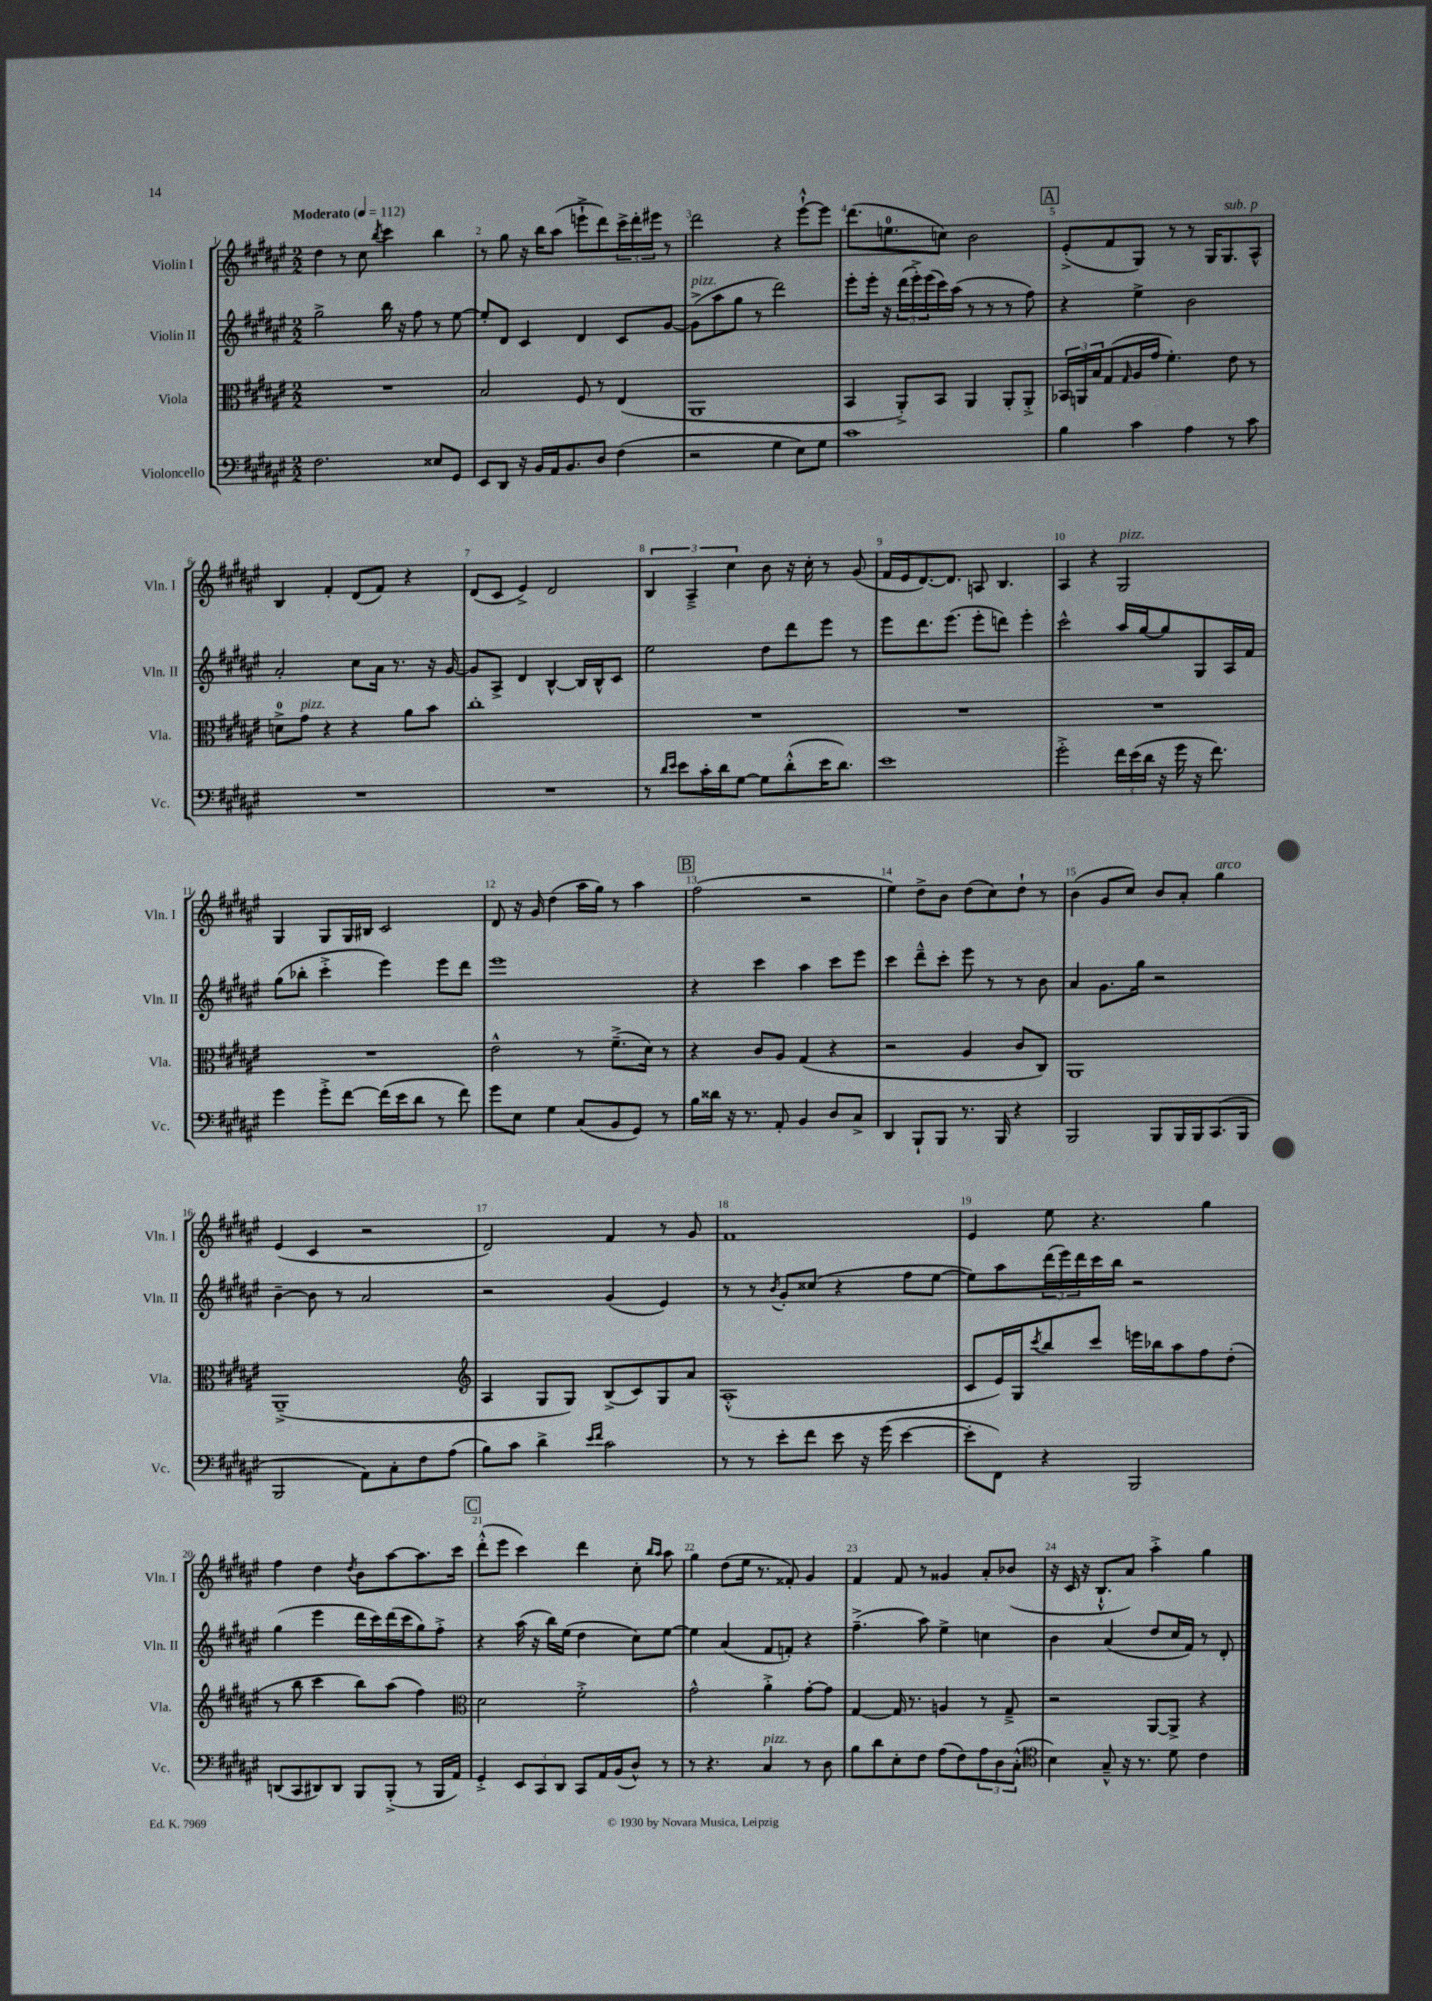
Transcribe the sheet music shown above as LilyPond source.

<<
\new StaffGroup <<
\new Staff = "s0" \with { instrumentName = "Violin I" shortInstrumentName = "Vln. I" } {
    \clef treble \key fis \major \numericTimeSignature \time 2/2 \tempo "Moderato" 4 = 112
    dis''4 r8 cis''8 \acciaccatura { b''8 } cis'''4 b''4 |
    r8 gis''8 r16 b''16 ais''8( e'''8-!-> dis'''8) \tuplet 3/2 { cis'''16-> dis'''16-. eis'''16 } r8 |
    dis'''2 r4 eis'''8~-!-^ eis'''8 |
    dis'''8.( e''8.-0 c''8) b'2 |
    \mark \markup { \box "A" } eis'8-.->( fis'8 gis8) r8 r8 gis16 gis8.^\markup { \italic "sub. p" } ais8-^ |
    b4 fis'4-. dis'8( fis'8) r4 |
    dis'8( cis'8 eis'4->) dis'2 |
    \tuplet 3/2 { b4 ais4---> cis''4 } b'8 r16 cis''16-. r8 gis'8( |
    fis'16 eis'16 dis'8.~) dis'8. a8 b4. |
    ais4 r4 gis2^\markup { \italic "pizz." } |
    gis4 gis8 gis16 bis16 cis'2 |
    dis'8 r16 gis'16 dis''4( ais''16 gis''16) r8 ais''4 |
    \mark \markup { \box "B" } fis''2( r2 |
    eis''4) dis''8-> b'8 dis''8( cis''8) dis''8-! r8 |
    b'4( gis'8 cis''8) b'8 ais'8-. gis''4^\markup { \italic "arco" } |
    eis'4( cis'4 r2 |
    dis'2) fis'4 r8 gis'8 |
    fis'1 |
    eis'4 eis''8 r4. gis''4 |
    fis''4 dis''4 \acciaccatura { dis''8 } b'8 ais''8~ ais''8. cis'''16 |
    \mark \markup { \box "C" } dis'''8-.-^( eis'''8 cis'''4) dis'''4 cis''8-. \grace { b''16 ais''16 } ais''8 |
    gis''4 dis''8( eis''16 r8. fisis'8-.) gis'4 |
    fis'4 fis'8 r8 gisis'4 ais'8-. bes'8( |
    r16 cis'16 r16 b8.-!-^ ais'8) ais''4-.-> gis''4 \bar "|." |
}
\new Staff = "s1" \with { instrumentName = "Violin II" shortInstrumentName = "Vln. II" } {
    \clef treble \key fis \major \numericTimeSignature \time 2/2
    gis''2-> b''16 r16 fis''8 r8 eis''8~ |
    eis''8-. dis'8 cis'4 dis'4 cis'8 gis'8~ |
    gis'8->^\markup { \italic "pizz." }( ais''8 gis''8 r8 dis'''2) |
    eis'''8-. eis'''16-. r16 \tuplet 3/2 { dis'''16( eis'''16-.->) eis'''16( } cis'''16) ais''16( r8 r8 r8 fis''8) |
    \mark \markup { \box "A" } r4 eis''4-> b'2 |
    ais'2-. cis''8 ais'16 r8. r16 gis'16~ |
    gis'8 ais8-> dis'4 b4~-^ b16 b16-^ cis'8 |
    eis''2 dis''8 dis'''8 eis'''8 r8 |
    eis'''8 dis'''8. eis'''8.( eis'''8-. d'''8) eis'''4-. |
    cis'''2-^ ais''16 gis''16~ gis''8 gis8 ais16 fis'16 |
    gis''8( bes''8-. cis'''4-.-> eis'''4) eis'''8 dis'''8 |
    eis'''1 |
    \mark \markup { \box "B" } r4 cis'''4 ais''4 cis'''8 eis'''8 |
    cis'''4 dis'''8---^ cis'''8-. eis'''8 r8 r8 b'8 |
    ais'4 gis'8. gis''16 r2 |
    b'4~-- b'8 r8 ais'2 |
    r2 gis'4( eis'4) |
    r8 r8 \acciaccatura { b'8 } gis'8-. cisis''8( r4 fis''8 eis''8~ |
    eis''8) ais''8 \tuplet 3/2 { dis'''16( eis'''16) dis'''16 } cis'''16 b''16 r2 |
    gis''4( eis'''4 dis'''16 cis'''16) dis'''16( cis'''16 gis''8) fis''8-.-> |
    \mark \markup { \box "C" } r4 ais''16( r16 b''16) eis''16( dis''4 cis''8) eis''8~ |
    eis''4 ais'4( fis'8 f'8-.) r4 |
    fis''4.--->( ais''8) eis''4-> c''4 |
    b'4 ais'4( dis''8 cis''16 fis'16) r8 dis'8-. \bar "|." |
}
\new Staff = "s2" \with { instrumentName = "Viola" shortInstrumentName = "Vla." } {
    \clef alto \key fis \major \numericTimeSignature \time 2/2
    R1 |
    b2 fis8 r8 eis4( |
    ais,1 |
    b,4 ais,8-.->) b,8 ais,4 ais,8-. ais,8-.-> |
    \mark \markup { \box "A" } \tuplet 3/2 { bes,16 a,16 b16 } gis8( \grace { gis16 } ais16 gis'16 fis'4.-.) eis'8 r8 |
    d'8-0-> gis'8^\markup { \italic "pizz." } r4 r4 ais'8 b'8 |
    cis''1-. |
    R1 |
    R1 |
    R1 |
    R1 |
    eis'2-^ r8 fis'8.--->( dis'16) r8 |
    \mark \markup { \box "B" } r4 cis'8 ais8 gis4( r4 |
    r2 ais4 cis'8 cis8) |
    ais,1 |
    ais,1--->( |
    \clef treble ais4 gis8 gis8) b8->( cis'8) gis8 ais'8 |
    ais1-.-^( |
    cis'8 eis'16) gis16 \acciaccatura { cis'''8 } b''8 cis'''8 e'''16 bes''16 ais''8 fis''8 dis''8-.( |
    r8 b''8 cis'''4 b''8) ais''8( fis''4) |
    \mark \markup { \box "C" } \clef alto dis'2 fis'2-.-> |
    gis'2-^ ais'4-.-> gis'8~-. gis'8 |
    gis4~ gis16 r8. a4 r8 gis8---> |
    r2 ais,8~ ais,8-> r4 \bar "|." |
}
\new Staff = "s3" \with { instrumentName = "Violoncello" shortInstrumentName = "Vc." } {
    \clef bass \key fis \major \numericTimeSignature \time 2/2
    fis2. eisis8 gis,8 |
    eis,8 dis,8 r16 b,16 ais,16 b,8. dis8 fis4( |
    r2 gis4 eis8) gis8 |
    cis'1 |
    \mark \markup { \box "A" } b4 cis'4 ais4 r8 cis'8 |
    R1 |
    R1 |
    r8 \grace { dis'16 eis'16 } eis'8 cis'16-. dis'16 gis8~ gis8 dis'8-.-^( eis'16 dis'8.) |
    eis'1 |
    gis'2-.-> \tuplet 3/2 { fis'16 eis'16( dis'16 } r16 gis'16 r16 fis'8.) |
    gis'4 gis'8-.-> fis'8~ fis'16( eis'16 dis'8 r8 fis'8) |
    gis'8 eis8 gis4 cis8( b,8 gis,8) r8 |
    \mark \markup { \box "B" } b16 disis'16 r16 r8. ais,8-. b,4 dis8 cis8-> |
    dis,4 b,,8-! b,,8 r8. b,,16 r4 |
    b,,2 b,,8 b,,16 b,,16 cis,8.( b,,16 |
    b,,2 ais,8) cis8-. fis8 ais8( |
    b8) cis'8 dis'4-> \grace { eis'16 fis'16 } cis'2 |
    r8 r8 eis'8-. fis'8 eis'8 r16 gis'16( eis'4~ |
    eis'8-. fis,8) r4 b,,2 |
    d,8( cis,8 dis,8) dis,8 b,,8 b,,8-.->( r8 b,,16 ais,16) |
    \mark \markup { \box "C" } gis,4-.-> \tuplet 3/2 { eis,8 cis,8 dis,8 } cis,8 ais,16 b,16( dis8-^) r8 |
    r8 r4. cis4^\markup { \italic "pizz." } r8 dis8 |
    b8 dis'8 eis8-. fis8 ais8( fis8) \tuplet 3/2 { ais8 dis8 cis8-.-^( } |
    \clef tenor b4) gis8---^ r16 r8. dis'8 cis'4 \bar "|." |
}
>>
>>
\layout { \context { \Score \override BarNumber.break-visibility = ##(#f #t #t) barNumberVisibility = #all-bar-numbers-visible } }
